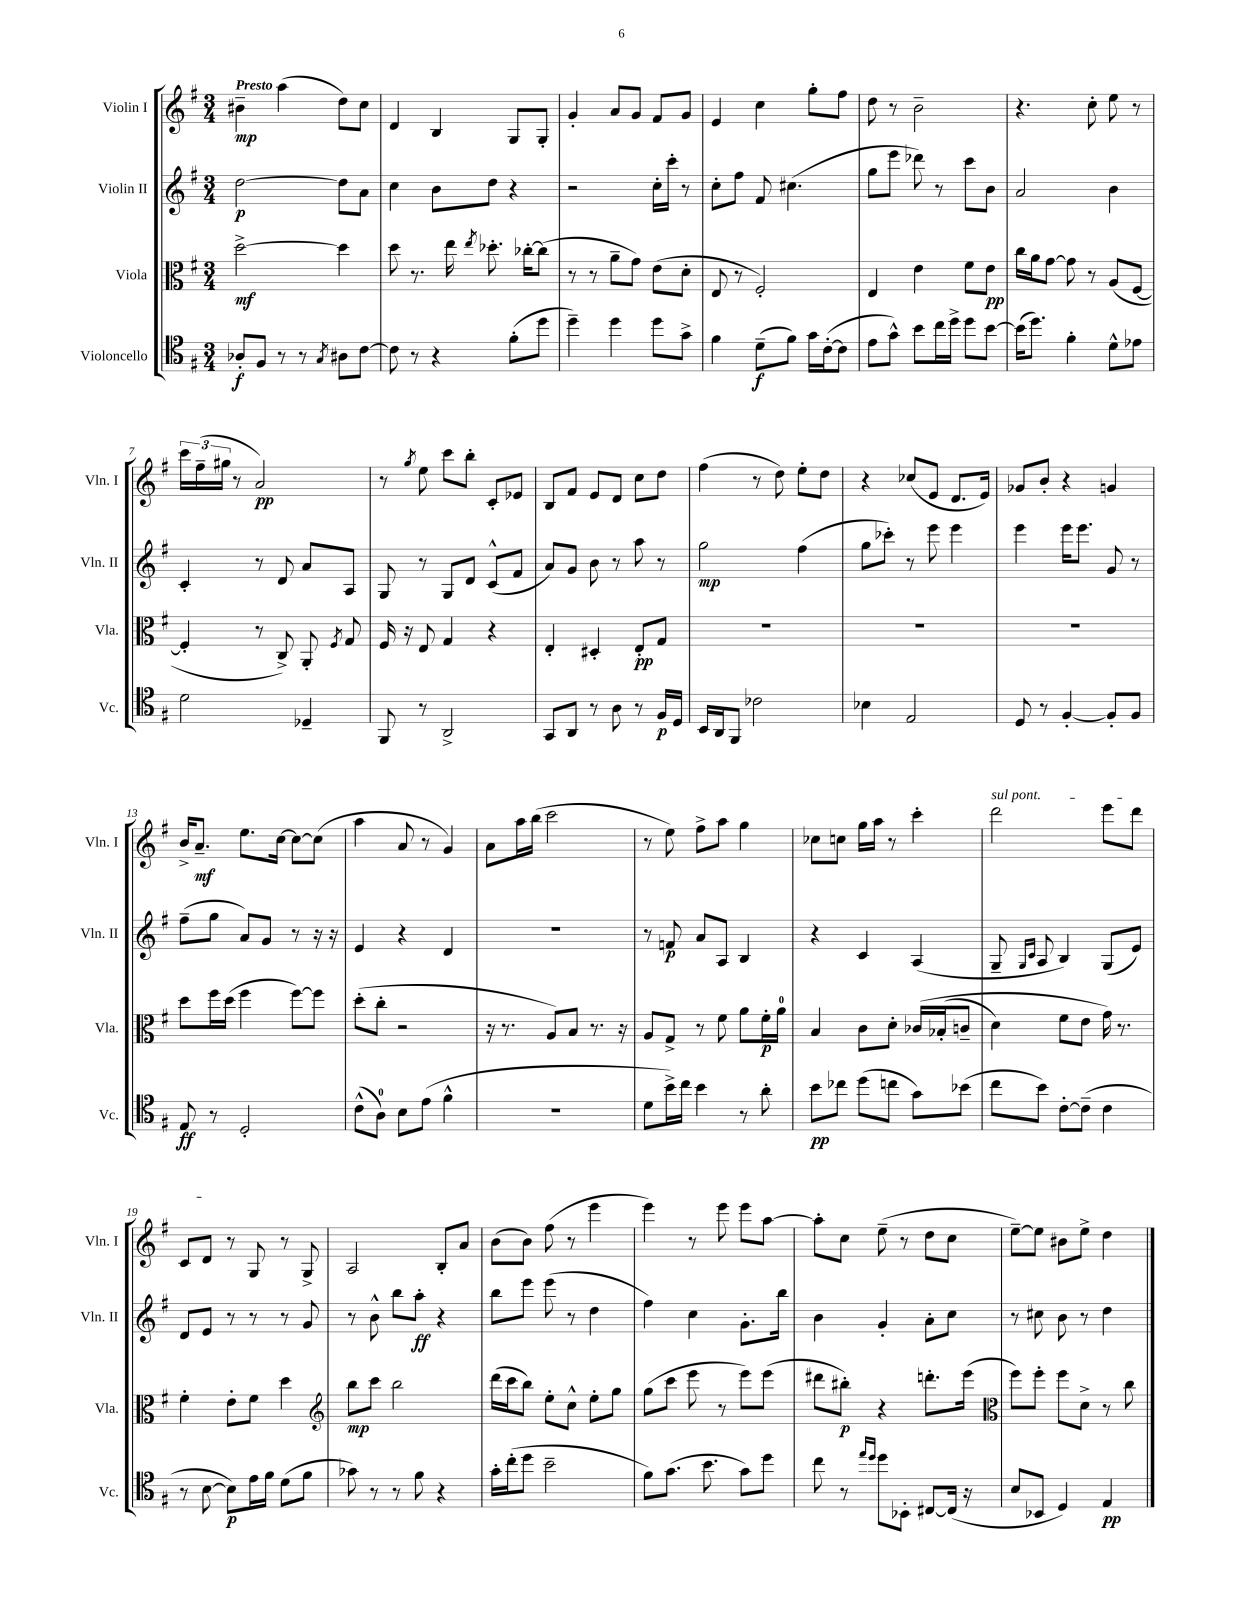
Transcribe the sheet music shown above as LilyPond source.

<<
\new StaffGroup <<
\new Staff = "s0" \with { instrumentName = "Violin I" shortInstrumentName = "Vln. I" } {
    \clef treble \key g \major \numericTimeSignature \time 3/4 \tempo "Presto"
    \autoBeamOff bis'4--\mp a''4( d''8[) c''8] |
    d'4 b4 g8[ g8]-. |
    g'4-. a'8[ g'8] fis'8[ g'8] |
    e'4 c''4 g''8[-. fis''8] |
    d''8 r8 b'2-- |
    r4. c''8-. e''8 r8 |
    \tuplet 3/2 { c'''16[ fis''16--( gis''16] } r8 a'2\pp) |
    r8 \acciaccatura { g''8 } e''8 c'''8[ b''8]-. c'8[-. ees'8] |
    b8[ fis'8] e'8[ d'8] c''8[ d''8] |
    fis''4( r8 d''8) e''8[-. d''8] |
    r4 ces''8[( e'8] d'8.[ e'16]) |
    ges'8[ b'8]-. r4 g'4 |
    b'16[-> a'8.]--\mf e''8.[ c''16]~ c''8[~ c''8]( |
    a''4 a'8 r8 g'4) |
    a'8[ a''16 b''16]( c'''2 |
    r8 e''8) fis''8[-> a''8] g''4 |
    ces''8[ c''8] g''16[ a''16] r8 c'''4-. |
    \once \override TextSpanner.bound-details.left.text = \markup { \italic "sul pont." } d'''2\startTextSpan e'''8[ d'''8] |
    c'8[ d'8]\stopTextSpan r8 g8 r8 g8-> |
    a2 b8[-. a'8] |
    b'8[( b'8]) fis''8( r8 e'''4 |
    e'''4) r8 e'''8 e'''8[ a''8]~ |
    a''8[-. c''8] e''8--( r8 d''8[ c''8] |
    e''8[~--) e''8] bis'8[ e''8]-> d''4 \bar "|." |
}
\new Staff = "s1" \with { instrumentName = "Violin II" shortInstrumentName = "Vln. II" } {
    \clef treble \key g \major \numericTimeSignature \time 3/4
    \autoBeamOff d''2~\p d''8[ a'8] |
    c''4 b'8[ d''8] r4 |
    r2 c''16[-. c'''16]-. r8 |
    c''8[-. fis''8] fis'8 cis''4.( |
    g''8[ e'''8] des'''8) r8 c'''8[ b'8] |
    a'2 b'4 |
    c'4-. r8 d'8 a'8[ a8] |
    g8 r8 g8[ d'8] c'8[-^( fis'8] |
    a'8[) g'8] b'8 r8 a''8 r8 |
    g''2\mp fis''4( |
    g''8[ ces'''8]-.) r8 e'''8 e'''4 |
    e'''4 e'''16[ e'''8.] g'8 r8 |
    fis''8[--( g''8] a'8[) g'8] r8 r16 r16 |
    e'4 r4 d'4 |
    R2. |
    r8 f'8\p a'8[ a8] b4 |
    r4 c'4 a4( |
    g8-- \grace { g16[ c'16] } a8 b4) g8[( e'8]) |
    d'8[ e'8] r8 r8 r8 g'8 |
    r8 b'8-^ b''8[ a''8]-.\ff r4 |
    b''8[ e'''8] e'''8( r8 d''4 |
    fis''4) c''4 g'8.[-. b''16] |
    b'4 g'4-. a'8[-. c''8] |
    r8 cis''8 b'8 r8 d''4 \bar "|." |
}
\new Staff = "s2" \with { instrumentName = "Viola" shortInstrumentName = "Vla." } {
    \clef alto \key g \major \numericTimeSignature \time 3/4
    \autoBeamOff d''2~->\mf d''4 |
    d''8 r8. e''16 \acciaccatura { e''8 } des''8.-. ces''16[~-. ces''8]( |
    r8 r8 a'8[-- g'8]) e'8[( d'8]-. |
    e8 r8 fis2-.) |
    e4 e'4 fis'8[ e'8]\pp |
    c''16[ a'16 g'8]~ g'8 r8 a8[( fis8]~ |
    fis4-. r8 c8->) a,8-. \acciaccatura { fis8 } g8 |
    fis16 r16 e8 g4 r4 |
    e4-. dis4-. e8[-.\pp g8] |
    R2. |
    R2. |
    R2. |
    d''8[ fis''16 d''16]( fis''4 fis''8[~) fis''8] |
    d''8[-.( c''8]-. r2 |
    r16 r8. a8[) b8] r8. r16 |
    a8[ g8]-> r8 fis'8 a'8[ fis'16-.\p a'16]-0 |
    b4 c'8[ d'8]-. ces'16[\( bes16-.( c'8]-- |
    d'4) fis'8[ e'8] g'16\) r8. |
    fis'4-. e'8[-. fis'8] d''4 |
    \clef treble b''8[\mp c'''8] b''2 |
    d'''16[( c'''16 b''8]) e''8[-. c''8]-^ e''8[-. g''8] |
    g''8[( c'''8] e'''8 r8 e'''8[) e'''8]( |
    dis'''8[ bis''8]-.\p) r4 d'''8.[-. e'''16]( |
    \clef alto fis''8[) fis''8]-. fis''8[ d'8]-> r8 c''8 \bar "|." |
}
\new Staff = "s3" \with { instrumentName = "Violoncello" shortInstrumentName = "Vc." } {
    \clef tenor \key g \major \numericTimeSignature \time 3/4
    \autoBeamOff aes8[-.\f fis8] r8 r8 \acciaccatura { g8 } ais8[ c'8]~ |
    c'8 r8 r4 fis'8[-.( d''8] |
    d''4--) d''4 d''8[ g'8]-> |
    fis'4 d'8[--\f( fis'8]) g'16[ c'16~-.( c'8] |
    e'8[ g'8]-^) b'8[ c''16 d''16]-> d''8[ b'8]~ |
    b'16[( d''8.]) fis'4-. d'8[-^ ees'8] |
    d'2 des4-- |
    fis,8 r8 a,2-> |
    g,8[ a,8] r8 a8 r8 fis16[\p d16] |
    b,16[ a,16 fis,8] ces'2 |
    bes4 e2 |
    d8 r8 fis4~-. fis8[-. fis8] |
    e8\ff r8 d2-. |
    c'8[-^( a8]-0) b8[ e'8]( fis'4-^ |
    R2. |
    d'8[ b'16->) c''16] b'4 r8 a'8-. |
    b'8[\pp ces''8] d''8[( c''8] g'8[) bes'8]( |
    c''8[ b'8]) c'8[~-. c'8]--( c'4 |
    r8 b8~ b8[\p) e'16 fis'16] d'8[( fis'8] |
    ges'8) r8 r8 fis'8 r4 |
    g'16[-. c''16-.( d''8] b'2-- |
    fis'8[) g'8.]( b'8. g'8[) d''8] |
    c''8 r8 \grace { e''16[ d''16] } d''8[ bes,8]-. cis8[~ cis16]( r16 |
    b8[ bes,8] d4) e4\pp \bar "|." |
}
>>
>>
